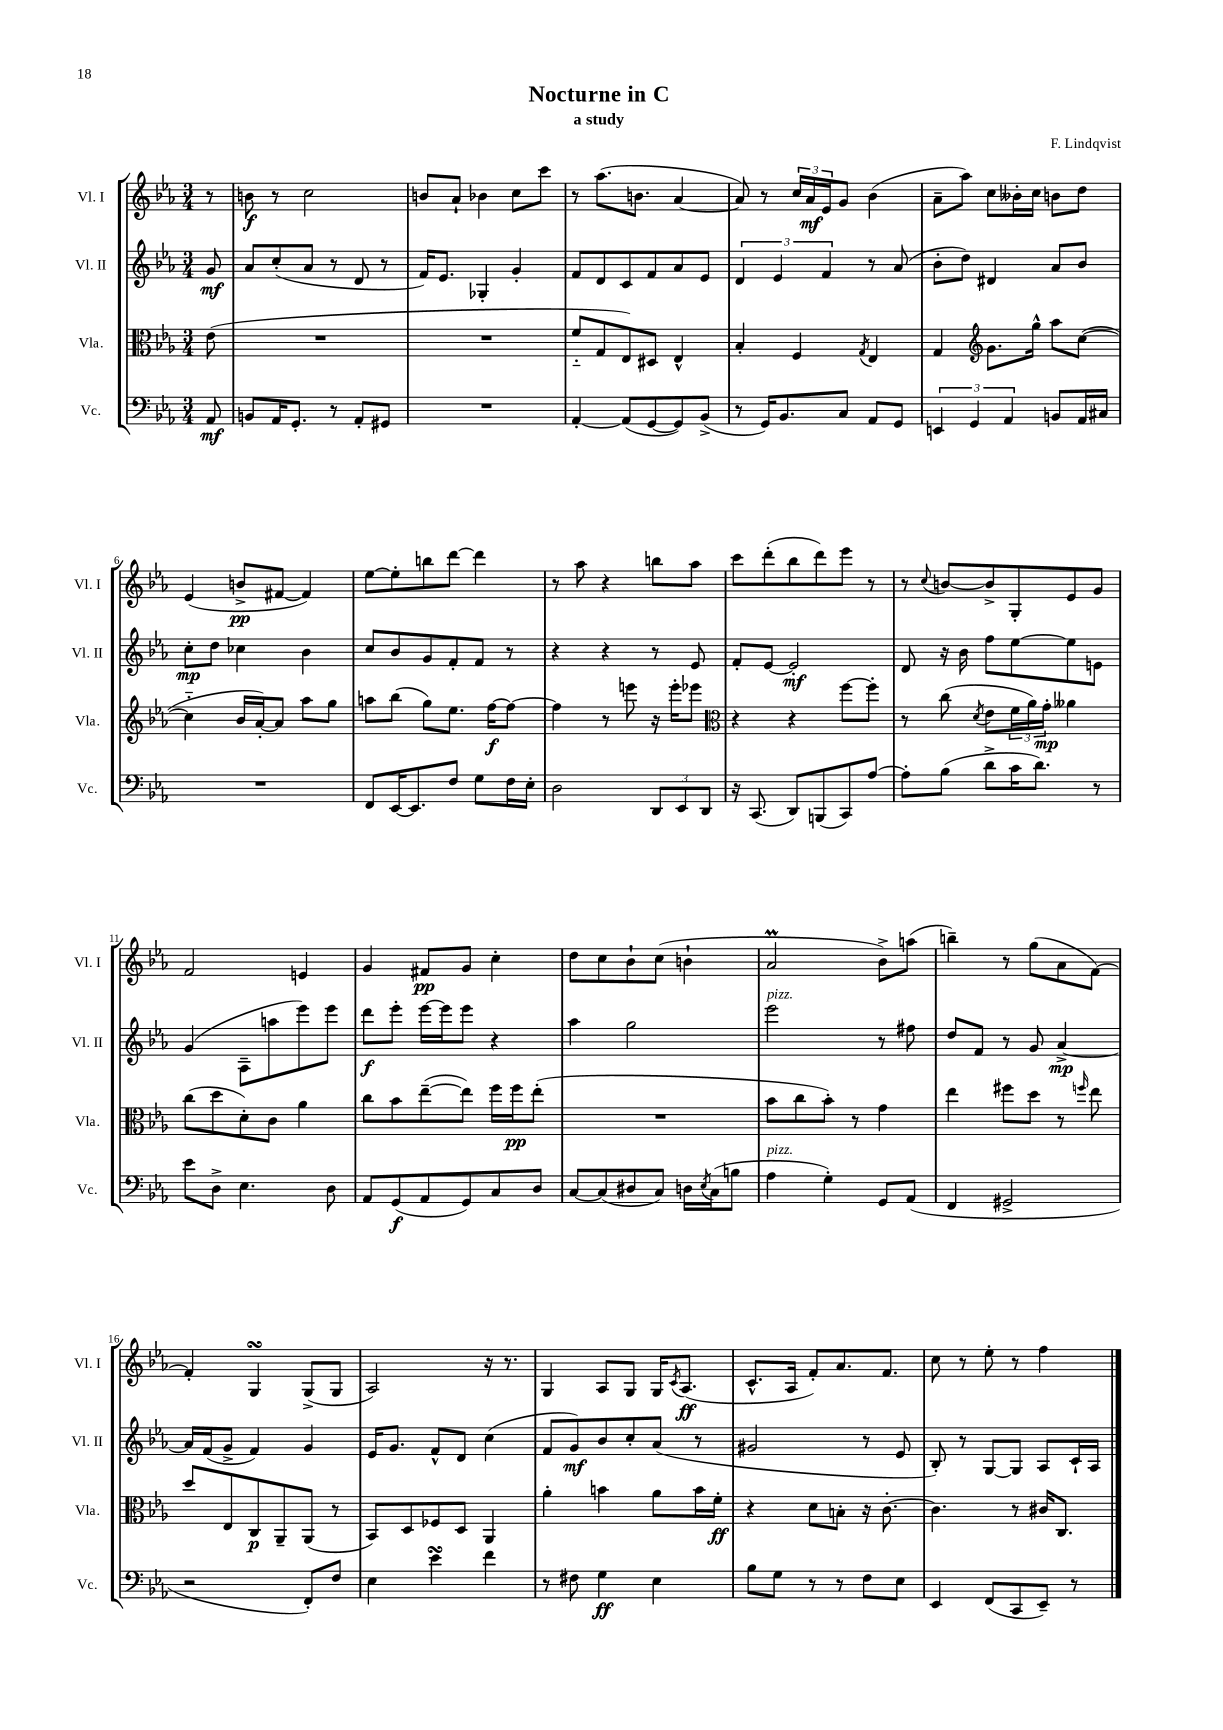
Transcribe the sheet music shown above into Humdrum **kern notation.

**kern	**kern	**kern	**kern
*staff4	*staff3	*staff2	*staff1
*clefF4	*clefC3	*clefG2	*clefG2
*k[b-e-a-]	*k[b-e-a-]	*k[b-e-a-]	*k[b-e-a-]
*M3/4	*M3/4	*M3/4	*M3/4
8AA-	(8e-	8g	8r
=	=	=	=
8BB	2.r	8a-	8b
16AA-	.	(8cc'	8r
8.GG'	.	.	.
.	.	8a-	2cc
8r	.	8r	.
8AA-'	.	8d	.
8GG#	.	8r	.
=	=	=	=
2.r	2.r	16f)	8b
.	.	8.e-	.
.	.	.	8a-`
.	.	4G-'	4b-
.	.	4g'	8cc
.	.	.	8ccc
=	=	=	=
[4AA-'	8f'~	8f	8r
.	8G	8d	(8.aa-
(8AA-]	8E-)	8c	.
.	.	.	8.b
[8GG	8D#	8f	.
8GG])	4E-^^	8a-	[4a-
(8BB-^	.	8e-	.
=	=	=	=
8r	4B-'	6d	8a-])
16GG)	.	.	8r
.	.	6e-	.
8.BB-	.	.	.
.	4F	.	24cc
.	.	.	24a-
.	.	6f	24e-
8C	.	.	8g
.	8qG	.	.
8AA-	4E-	8r	(4b-
8GG	.	(8a-	.
=	=	=	=
6EE	4G	8b-'	8a-~
.	.	8dd)	8aa-)
6GG	.	.	.
*	*clefG2	*	*
.	8.g	4d#	8cc
6AA-	.	.	.
.	.	.	16b--'
.	16gg^^	.	16cc
8BB	8aa-	8a-	8b
16AA-	([8cc	8b-	8dd
16C#	.	.	.
=	=	=	=
2.r	4cc'~]	8cc'	(4e-
.	.	8dd	.
.	16b-	4cc-	8b^
.	[16a-')	.	.
.	8a-]	.	[8f#
.	8aa-	4b-	4f#])
.	8gg	.	.
=	=	=	=
8FF	8aa	8cc	[8ee-
[16EE-	(8bb-	8b-	8ee-']
8.EE-]	.	.	.
.	8gg)	8g	8bb
8F	8.ee-	8f'	[8ddd
8G	.	8f	4ddd]
.	[16ff	.	.
16F	8ff_	8r	.
16E-'	.	.	.
=	=	=	=
2D	4ff]	4r	8r
.	.	.	8aa-
.	8r	4r	4r
.	8eee	.	.
12DD	16r	8r	8bb
.	16eee'	.	.
12EE-	.	.	.
.	8eee-	8e-	8aa-
12DD	.	.	.
=	=	=	=
*	*clefC3	*	*
16r	4r	8f'	8ccc
(8.CC	.	.	.
.	.	[8e-	(8ddd'
8DD)	4r	2e-']	8bb-
(8BBB	.	.	8ddd)
8CC)	[8ff	.	8eee-
[8A-	8ff']	.	8r
=	=	=	=
8A-']	8r	8d	8r
.	.	.	8qqcc
(8B-	(8cc	16r	[8b
.	.	16b-	.
.	8qd	.	.
8d^	8e-	8ff	8b^]
16c	24f	[8ee-	8G'
.	24a-)	.	.
8.d)	.	.	.
.	24g'	.	.
.	4a--	8ee-]	8e-
8r	.	8e	8g
=	=	=	=
8e-	(8cc	(4g	2f
8D^	8dd	.	.
4.E-	8d')	8A-~	.
.	8c	8aa	.
.	4a-	8eee-)	4e
8D	.	8eee-	.
=	=	=	=
8AA-	8cc	8ddd	4g
(8GG	8b-	8eee-'	.
8AA-	([8ee-~	[16eee-	8f#
.	.	16eee-]	.
8GG)	8ee-])	8eee-	8g
8C	16ff	4r	4cc'
.	16ff	.	.
8D	(8ee-'	.	.
=	=	=	=
[8C	2.r	4aa-	8dd
(8C]	.	.	8cc
8D#	.	2gg	8b-`
8C)	.	.	(8cc
16D	.	.	4b`
8qE-	.	.	.
(16C	.	.	.
8B	.	.	.
=	=	=	=
4A-	8b-	2eee-	2a-
.	8cc	.	.
4G')	8b-')	.	.
.	8r	.	.
8GG	4g	8r	8b-^)
(8AA-	.	8ff#	(8aa
=	=	=	=
4FF	4ee-	8dd	4bb~)
.	.	8f	.
2GG#^	8ff#	8r	8r
.	8dd	8g	(8gg
.	8r	[4a-^	8a-
.	16qqff	.	.
.	8ee-	.	[8f)
=	=	=	=
2r	8dd	16a-]	4f']
.	.	(16f	.
.	8E-	8g^	.
.	8C	4f)	4G
.	8AA-~	.	.
8FF')	(8AA-	4g	(8G^
8F	8r	.	8G
=	=	=	=
4E-	8BB-)	16e-	2A-)
.	.	8.g	.
.	8D	.	.
4e-	8F-	8f^^	.
.	8D	8d	.
4f	4AA-	(4cc	16r
.	.	.	8.r
=	=	=	=
8r	4a-'	8f	4G
8F#	.	8g)	.
4G	4b	8b-	8A-
.	.	8cc'	8G
4E-	8a-	(8a-	16G
.	.	.	8qc
.	.	.	(8.A-
.	16b	8r	.
.	16f'	.	.
=	=	=	=
8B-	4r	2g#	8.c^^
8G	.	.	.
.	.	.	16A-
8r	8d	.	8f')
8r	8B'	.	8.a-
8F	16r	8r	.
.	[8.c'	.	8.f
8E-	.	8e-	.
=	=	=	=
4EE-	4.c]	8B-')	8cc
.	.	8r	8r
(8FF	.	[8G	8ee-'
8CC	8r	8G]	8r
8EE-~)	16c#	8A-	4ff
.	8.C	.	.
8r	.	16c`	.
.	.	16A-	.
==	==	==	==
*-	*-	*-	*-
